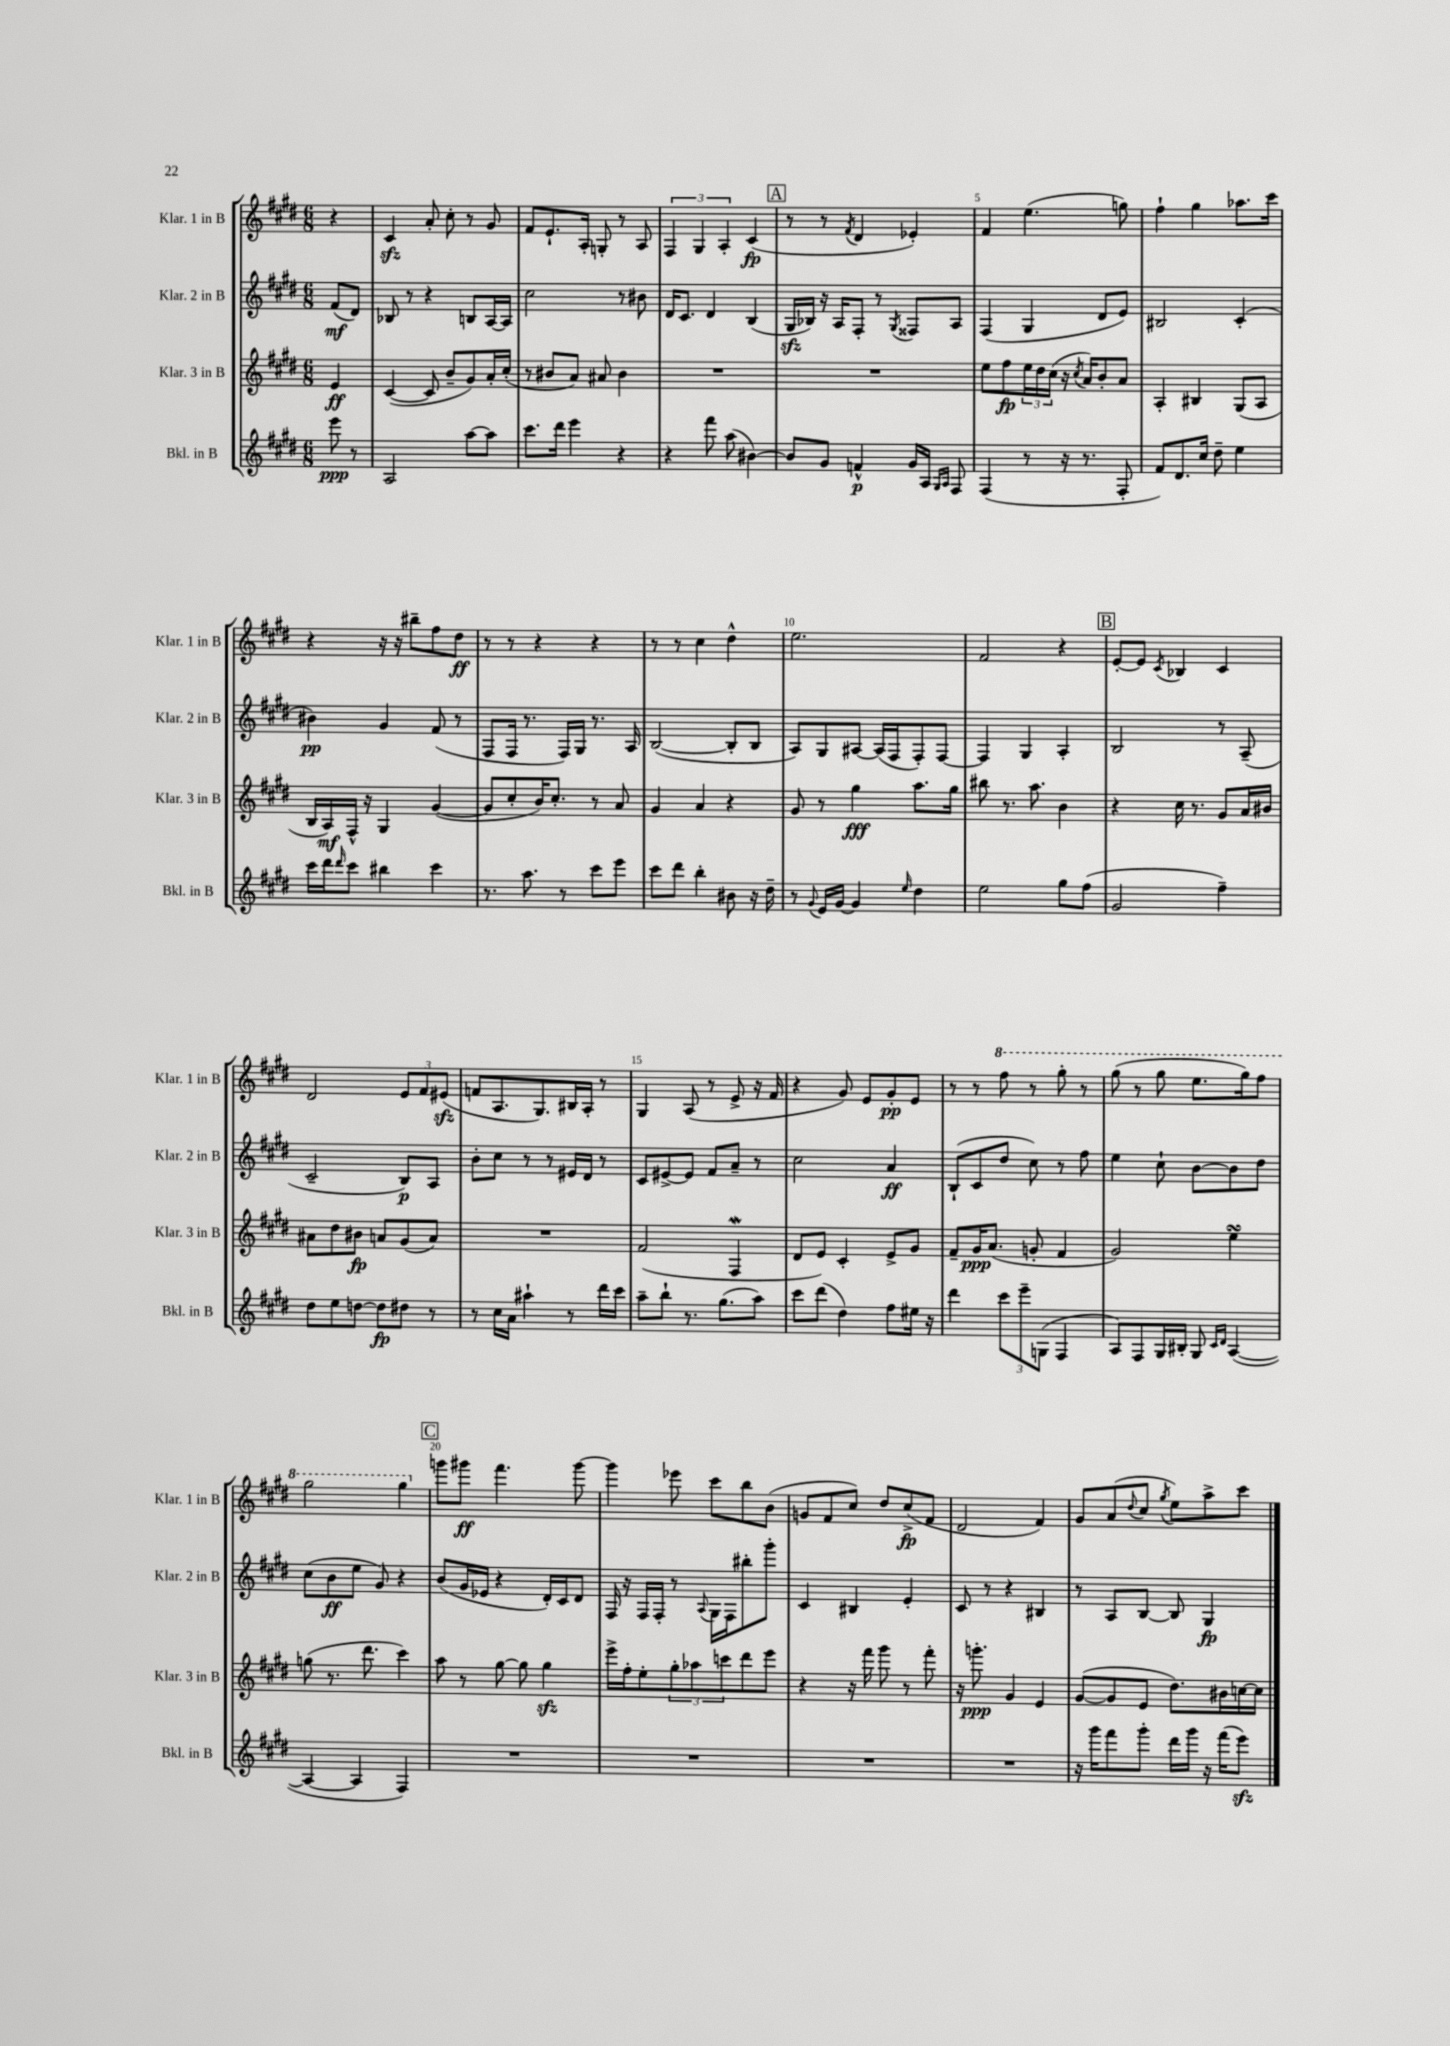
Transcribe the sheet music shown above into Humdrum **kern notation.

**kern	**kern	**kern	**kern
*staff4	*staff3	*staff2	*staff1
*clefG2	*clefG2	*clefG2	*clefG2
*k[f#c#g#d#]	*k[f#c#g#d#]	*k[f#c#g#d#]	*k[f#c#g#d#]
*M6/8	*M6/8	*M6/8	*M6/8
8eee\	4e/	(8f#/L	4r
8r	.	8d#/J)	.
=	=	=	=
2A/	([4c#/	8B-/	4c#/
.	.	8r	.
.	8c#/]	4r	8a'/
.	8b~/L	.	8cc#'\
[8aa\L	8g#/)	8B/L	8r
8aa\]J	16a'/L	[16A/L	8g#/
.	(16cc#'/JJ	16A/]JJ	.
=	=	=	=
8.ccc#\L	8r	2cc#\	8f#/L
.	8b#/L	.	8.e`/
16ddd#\Jk	.	.	.
4eee\	8a/J)	.	.
.	.	.	16A'/Jk
.	8a#/	.	8G'/
4r	4b#\	8r	8r
.	.	8b#\	8A/
=	=	=	=
4r	2.r	16d#/LK	6F#/
.	.	8.c#/J	.
.	.	.	6G#/
8fff#\	.	4d#/	.
.	.	.	6A'/
(8aa\	.	.	.
[4b#\)	.	(4B/	(4c#/
=	=	=	=
8b#/]L	2.r	16G#/LL	8r
.	.	16B-/JJ)	.
8g#/J	.	16r	8r
.	.	16A/LK	.
.	.	.	8qf#/
4f^^/	.	8F#'/J	4d#/
.	.	8r	.
.	.	8qG#/	.
16g#/LL	.	8F##/L	4e-'/)
16A/JJ	.	.	.
16qqG#/LL	.	.	.
16qqA/JJ	.	.	.
8F#/	.	8A/J	.
=	=	=	=
(4F#/	8ee\L	(4F#/	4f#/
.	8ff#\	.	.
8r	24ee\L	4G#/	(4.ee\
.	24dd#\	.	.
.	(24cc#\JJ	.	.
16r	16r	.	.
.	8qcc#/	.	.
8.r	16a/LK)	.	.
.	8b'/	8d#/L	.
8F#'/	8a/J	8e/J)	8gg\)
=	=	=	=
8f#/L)	4A'/	2B#/	4ff#`\
8.d#/	.	.	.
.	4B#/	.	4gg#\
16cc#/Jk	.	.	.
8dd#~\	.	.	.
4ee\	(8G#/L	(4c#'/	8.aa-\L
.	8A/J	.	.
.	.	.	16ccc#\Jk
=	=	=	=
16ccc#\LL	16B/LL	4b#\)	4r
16ddd#\J	16A/)	.	.
16qqddd#/	.	.	.
8ccc#\J	16F#^^/JJ	.	.
.	16r	.	.
4bb#\	4G#/	4g#/	16r
.	.	.	16r
.	.	.	8bb#~\L
4ccc#\	([4g#/	(8f#/	8ff#\
.	.	8r	8dd#\J
=	=	=	=
8.r	8g#/]L	8F#/L	8r
.	8cc#'/	16F#/Jk	8r
8.aa\	.	8.r	.
.	16b/K)	.	4r
.	8.cc#'/J	.	.
8r	.	16F#/LL)	.
.	.	16G#/JJ	.
8ccc#\L	8r	8.r	4r
8eee\J	8a/	.	.
.	.	16A/	.
=	=	=	=
8ccc#\L	4g#/	([2B/	8r
8ddd#\J	.	.	8r
4bb'\	4a/	.	4cc#\
8b#\	4r	8B'/]L	4dd#^^\
16r	.	8B/J	.
16dd#~\	.	.	.
=	=	=	=
8r	8g#/	8A/L)	2.ee\
8qqg#/	.	.	.
16e/LL	8r	8G#/	.
[16g#/JJ	.	.	.
4g#/]	4gg#\	[8A#/J	.
.	.	(16A#/]LL	.
.	.	16F#/J	.
16qqee/	.	.	.
4dd#\	8.aa\L	8F#'/)	.
.	.	[8F#/J	.
.	16gg#\Jk	.	.
=	=	=	=
2ee\	8bb#\	4F#/]	2f#/
.	8.r	.	.
.	.	4G#/	.
.	8.aa\	.	.
8gg#\L	4b\	4A'/	4r
(8ff#\J	.	.	.
=	=	=	=
2g#/	4r	2B/	[8e'/L
.	.	.	8e/]J
.	.	.	8qc#/
.	16cc#\	.	4B-/
.	8.r	.	.
4ff#~\)	8g#/L	8r	4c#/
.	16a/L	(8A~/	.
.	16b#/JJ	.	.
=	=	=	=
8dd#\L	8a#\L	2c#~/	2d#/
8ee\	8dd#\	.	.
[8dd\J	8b#\J	.	.
8dd\]L	8a/L	.	.
8dd#\J	(8g#/	8B/L)	12e/L
.	.	.	12f#/
8r	8a/J)	8A/J	.
.	.	.	(12e#/J
=	=	=	=
8r	2.r	8b'\L	8f/L
16cc#\LL	.	8cc#\J	8.A/
16a\JJ	.	.	.
4aa#`\	.	8r	.
.	.	.	8.G#/)
.	.	8r	.
8r	.	16e#/LL	16B#/L
.	.	16d#/JJ	16A'/JJ
16ddd#\LL	.	8r	8r
16ccc#\JJ	.	.	.
=	=	=	=
8aa~\L	(2f#/	8c#/L	4G#/
8bb`\J	.	[8e#^/	.
8.r	.	8e#/]J	(8A/
.	.	8f#/L	8r
(8.gg#\L	.	.	.
.	4F#/	8a~/J	8e^/
8aa\J)	.	8r	16r
.	.	.	16f#/
=	=	=	=
8ccc#\L	8d#/L	2cc#\	4r
(8ddd#\J	8e/J)	.	.
4dd#\)	4c#'/	.	8g#/)
.	.	.	8e/L
8ff#\L	8e^/L	4a/	8g#'/
16ee#\Jk	8g#/J	.	8e/J
16r	.	.	.
=	=	=	=
4ddd#\	8f#~/L	(8B`/L	8r
.	16g#/K	8c#/	8r
.	(8.a/J	.	.
12ccc#\L	.	8dd#/J	8fff#\
12eee~\	.	.	.
.	8g'/	8cc#\)	8r
(12G\J	.	.	.
4F#/	4f#/	8r	8ggg#'\
.	.	8ff#\	8r
=	=	=	=
8A/L)	2g#/)	4ee\	(8ggg#\
8F#/	.	.	8r
16G#/L	.	8cc#`\	8ggg#\
16B#'/JJ	.	.	.
8G#/	.	[8b\L	8.eee\L
16qqc#/LL	.	.	.
16qqd#/JJ	.	.	.
([4A/	4ee\	8b\]	.
.	.	.	16ggg#\k)
.	.	8dd#\J	8fff#\J
=	=	=	=
4A/_	(8gg\	(8cc#\L	2ggg#\
.	8.r	8b\	.
4A/]	.	8ee\J	.
.	8.ddd#\	.	.
.	.	8g#/)	.
4F#/)	4ccc#\)	4r	4ggg#\
=	=	=	=
2.r	8aa\	(8b/L	8ggg\L
.	8r	16g#/L	8ggg#\J
.	.	16e-/JJ	.
.	[8gg#\	4r	4.fff#\
.	8gg#\]	.	.
.	4gg#\	16d#'/LL)	.
.	.	16c#/J	.
.	.	8d#/J	[8ggg#\
=	=	=	=
2.r	16eee^\LL	16F#/	4ggg#\]
.	16ff#'\J	16r	.
.	8ee'\	16F#/LL	.
.	.	16F#'/JJ	.
.	12gg#'\	8r	8eee-\
.	12aa-\	.	.
.	.	8qqA/	.
.	.	16G#\LL	8ccc#\L
.	12ccc\	.	.
.	.	16F#\J	.
.	8ddd#\	8bb#'\	8bb\
.	8eee\J	8ggg#'\J	(8b\J
=	=	=	=
2.r	4r	4c#/	8g/L
.	.	.	8f#/
.	16r	4B#/	8cc#/J)
.	16fff#\	.	.
.	8ggg#\	.	8dd#/L
.	8r	4e'/	(8cc#^/
.	8fff#'\	.	8f#/J
=	=	=	=
2.r	16r	8c#/	2d#/
.	8.ggg'\	.	.
.	.	8r	.
.	4g#/	4r	.
.	4e/	4B#/	4f#/)
=	=	=	=
16r	([8g#/L	8r	8g#/L
16ggg#\LK	.	.	.
8fff#\	8g#/]	8A/L	(8a/
.	.	.	8qqdd#/
8ggg#'\J	8e/J	[8B/J	8cc#/J
.	.	.	8qgg#/
16ddd#\LL	8.dd#\L)	8B/]	8ee\L)
16ggg#\JJ	.	.	.
16r	.	4G#/	8aa^\
(16fff#\LK	16b#\L	.	.
8eee\J)	[16cc\	.	8ccc#\J
.	16cc\]JJ	.	.
==	==	==	==
*-	*-	*-	*-
